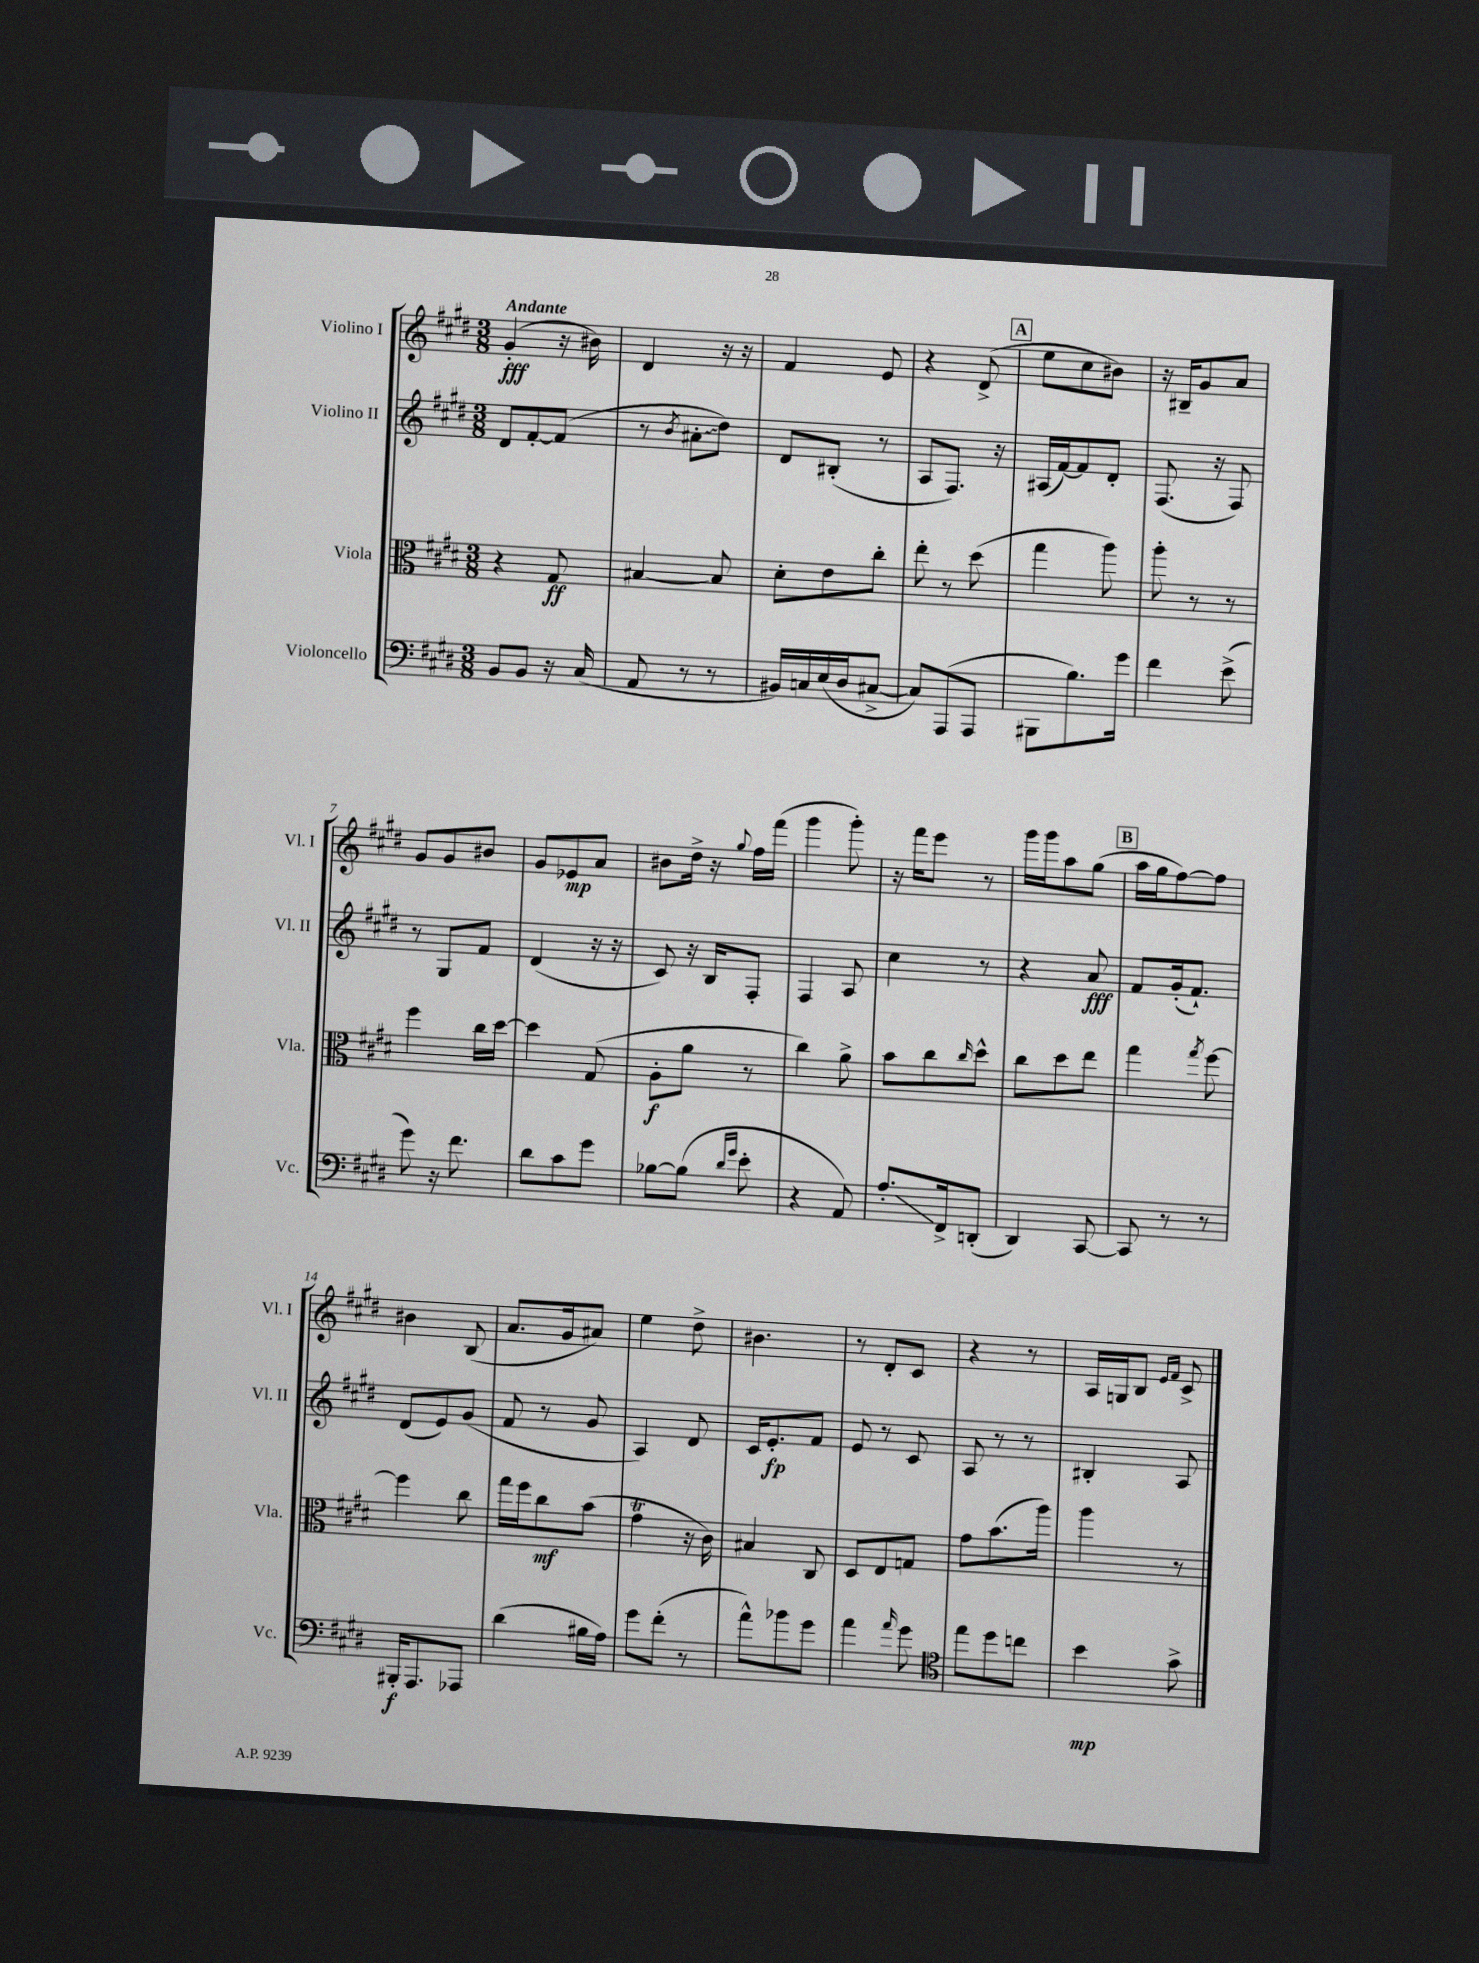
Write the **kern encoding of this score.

**kern	**kern	**kern	**kern
*staff4	*staff3	*staff2	*staff1
*clefF4	*clefC3	*clefG2	*clefG2
*k[f#c#g#d#]	*k[f#c#g#d#]	*k[f#c#g#d#]	*k[f#c#g#d#]
*M3/8	*M3/8	*M3/8	*M3/8
8BB/L	4r	8d#/L	(4g#'/
8BB/J	.	[8f#'/	.
16r	8G#/	(8f#/]J	16r
(16C#/	.	.	16b#\)
=	=	=	=
8AA/	[4B#/	8r	4d#/
.	.	8qb/	.
8r	.	8a#'\L	.
8r	8B#/]	8dd#\J)	16r
.	.	.	16r
=	=	=	=
16BB#/LL)	8d#'\L	8d#/L	4f#/
16C/	.	.	.
(16E/	8e\	(8B#'/J	.
16D#/J	.	.	.
[8C#^/J	8cc#'\J	8r	8e/
=	=	=	=
8C#/]L)	8ee'\	8A/L	4r
(8AAA/	8r	8.F#/J)	.
8AAA/J	(8dd#\	.	(8d#^/
.	.	16r	.
=	=	=	=
8BBB#\L	4gg#\	(16A#/LL	8ee\L
.	.	[16f#/J)	.
8.B\)	.	8f#/]	8cc#\
.	8aa\)	8d#'/J	8b#\J)
16g#\Jk	.	.	.
=	=	=	=
4f#\	8aa'\	(8.F#/	16r
.	.	.	16B#~/LK
.	8r	.	8g#/
.	.	16r	.
(8e^\	8r	8F#/)	8a/J
=	=	=	=
8g#\)	4ff#\	8r	8g#/L
16r	.	8G#/L	8g#/
8.f#\	.	.	.
.	16cc#\LL	8f#/J	8b#/J
.	[16dd#\JJ	.	.
=	=	=	=
8d#\L	4dd#\]	(4d#/	8g#/L
8c#\	.	.	8e-/
8g#\J	(8G#/	16r	8a/J
.	.	16r	.
=	=	=	=
[8B-\L	8A'\L	8c#/)	8b#\L
(8B-\]J	8a\J	16r	16dd#^\Jk
.	.	16B/LK	16r
16qqd#/LL	.	.	.
16qqg#/JJ	.	.	8qqgg#/
8e'\	8r	8F#'/J	16ff#\LL
.	.	.	(16fff#\JJ
=	=	=	=
4r	4cc#\)	4F#/	4ggg#\
8AA/)	8a^\	8A/	8ggg#'\)
=	=	=	=
8.A'/L	8b\L	4cc#\	16r
.	.	.	16fff#\LK
.	8cc#\	.	8eee\J
16FF#^/k	.	.	.
.	16qqcc#/	.	.
(8DD'/J	8dd#^^\J	8r	8r
=	=	=	=
4DD#/)	8cc#\L	4r	16ggg#\LL
.	.	.	16ggg#\J
.	8dd#\	.	8aa\
[8CC#/	8ee\J	8a/	(8gg#\J
=	=	=	=
8CC#/]	4gg#\	8f#/L	16aa\LL
.	.	.	16gg#\J
8r	.	(16g#'/k	[8ff#\)
.	.	8.f#`/J)	.
.	8qgg#/	.	.
8r	[8ff#\	.	8ff#\]J
=	=	=	=
16BBB#'/LK	4ff#\]	(8d#/L	4b#\
8.AAA/	.	.	.
.	.	8e/)	.
8AAA-/J	8cc#\	(8g#/J	(8B/
=	=	=	=
(4d#\	16gg#\LL	8f#/	8.a/L
.	16ff#\J	.	.
.	8cc#\	8r	.
.	.	.	16g#/k
16B#\LL	(8b\J	8g#/	8a#/J)
16A\JJ)	.	.	.
=	=	=	=
8g#\L	4g#\	4A/)	4ee\
(8f#'\J	.	.	.
8r	16r	8d#/	8dd#^\
.	16c#\)	.	.
=	=	=	=
8a^^\L)	4B#/	16c#/LK	4.b#\
.	.	8.e'/	.
8b-\	.	.	.
8g#\J	8C#/	8f#/J	.
=	=	=	=
4a\	8D#/L	8e/	8r
.	8E/	8r	8d#'/L
16qqa/	.	.	.
8g#\	8G/J	8c#/	8c#/J
=	=	=	=
*clefC4	*	*	*
8ee\L	8g#\L	8A/	4r
8dd#\	(8.b\	8r	.
8cc\J	.	8r	8r
.	16aa\Jk)	.	.
=	=	=	=
4b\	4aa\	4B#'/	16A/LL
.	.	.	16G/J
.	.	.	8B/J
.	.	.	16qqe/LL
.	.	.	16qqf#/JJ
8g#^\	8r	8A/	8c#^/
==	==	==	==
*-	*-	*-	*-
